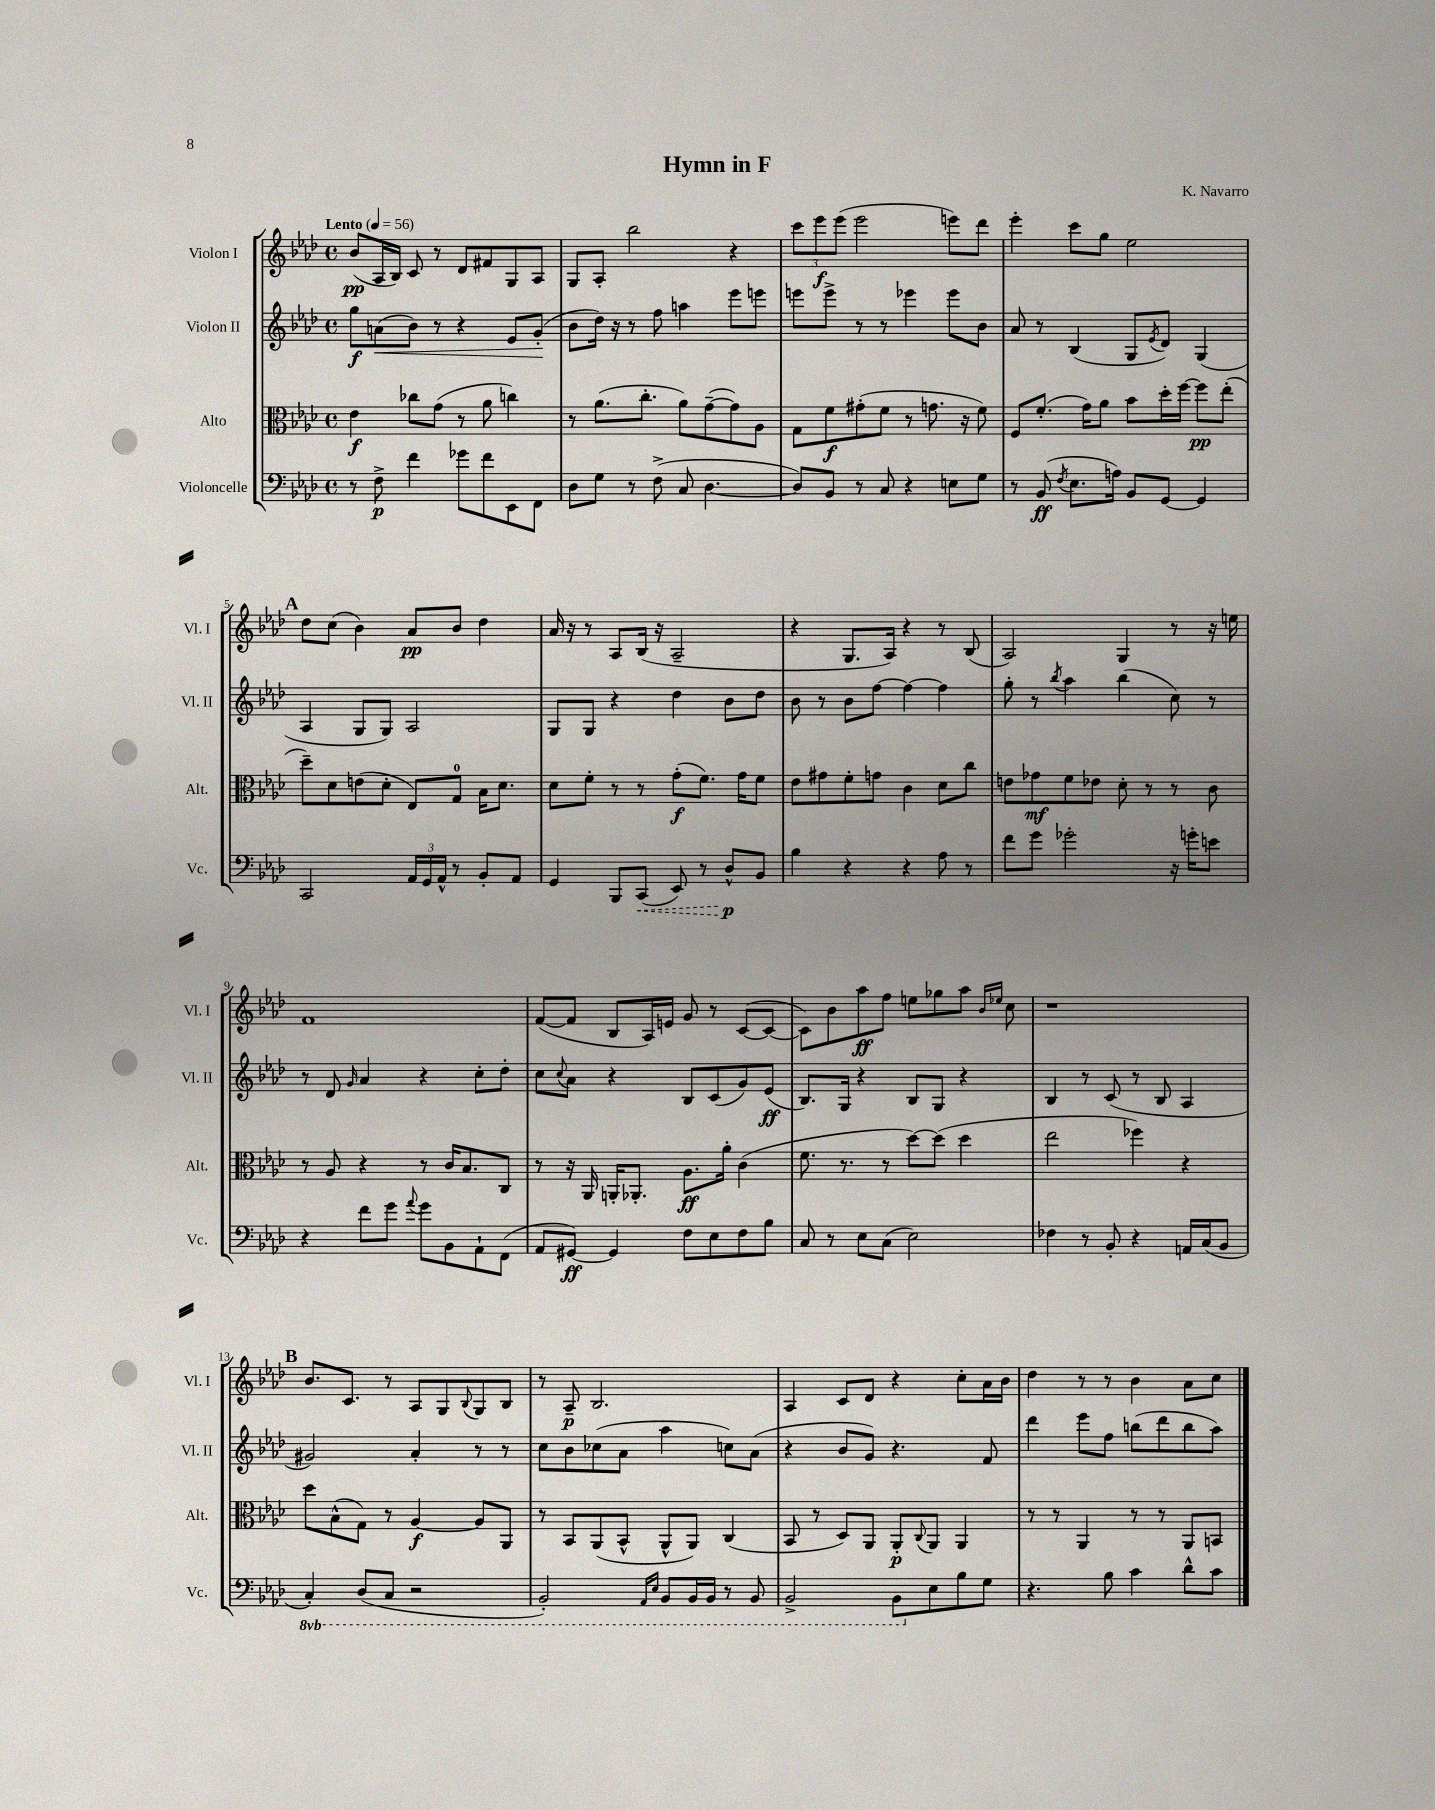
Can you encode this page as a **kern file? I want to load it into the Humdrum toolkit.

**kern	**dynam	**kern	**dynam	**kern	**dynam	**kern	**dynam
*part4	*part4	*part3	*part3	*part2	*part2	*part1	*part1
*staff4	*staff4	*staff3	*staff3	*staff2	*staff2	*staff1	*staff1
*I"Violoncelle	*	*I"Alto	*	*I"Violon II	*	*I"Violon I	*
*I'Vc.	*	*I'Alt.	*	*I'Vl. II	*	*I'Vl. I	*
*clefF4	*	*clefC3	*	*clefG2	*	*clefG2	*
*k[b-e-a-d-]	*	*k[b-e-a-d-]	*	*k[b-e-a-d-]	*	*k[b-e-a-d-]	*
*M4/4	*	*M4/4	*	*M4/4	*	*M4/4	*
*met(c)	*	*met(c)	*	*met(c)	*	*met(c)	*
*MM56	*	*MM56	*	*MM56	*	*MM56	*
=1	=1	=1	=1	=1	=1	=1	=1
!	!	!	!	!	!	!LO:TX:a:B:t=Lento	!
8r	.	4e-\	f	8gg\L	f	(8b-/L	pp
!	!	!	!	!	!LO:HP:b	!	!
8F^\	p	.	.	(8an\	<	16A-/L	.
.	.	.	.	.	.	16B-/JJ)	.
4f\	.	8cc-X\L	.	8b-\J)	.	8c/	.
.	.	(8g\J	.	8r	.	8r	.
8g-X\L	.	8r	.	4r	.	8d-/L	.
8f\	.	8a-\	.	.	.	8f#X/	.
8EE-\	.	4ccn\)	.	8e-/L	.	8G/	.
8FF\J	.	.	.	(8g'/J	.	8A-/J	.
.	.	.	.	.	[	.	.
=2	=2	=2	=2	=2	=2	=2	=2
8D-\L	.	8r	.	8b-\L	.	8G/L	.
8G\J	.	(8.a-\L	.	16dd-\Jk)	.	8A-'/J	.
.	.	.	.	16r	.	.	.
8r	.	.	.	8r	.	2bb-\	.
.	.	8.cc'\J	.	.	.	.	.
(8F^\	.	.	.	8ff\	.	.	.
8C/	.	8a-\L)	.	4aan\	.	.	.
[4.D-\	.	([8g~\	.	.	.	.	.
.	.	8g\])	.	8eee-\L	.	4r	.
.	.	8A-\J	.	8eeen\J	.	.	.
=3	=3	=3	=3	=3	=3	=3	=3
8D-/L])	.	8G\L	.	8eeen\L	.	12ccc\L	.
.	.	.	.	.	.	12eee-\	f
8BB-/J	.	8f\	f	8eee^\J	.	.	.
.	.	.	.	.	.	(12eee-\J	.
8r	.	(8g#X'\	.	8r	.	2eee-\	.
8C/	.	8f\J	.	8r	.	.	.
4r	.	8r	.	4eee-X\	.	.	.
.	.	8.gn\	.	.	.	.	.
8En\L	.	.	.	8eee-\L	.	8eeen\L)	.
.	.	16r	.	.	.	.	.
8G\J	.	8f\)	.	8b-\J	.	8ddd-\J	.
=4	=4	=4	=4	=4	=4	=4	=4
8r	.	8F/L	.	8a-/	.	4eee-'\	.
(8BB-/	ff	(8.f'/J	.	8r	.	.	.
8qF/	.	.	.	.	.	.	.
8.E-\L	.	.	.	(4B-/	.	8ccc\L	.
.	.	16g\KL)	.	.	.	.	.
.	.	8a-\J	.	.	.	8gg\J	.
16An\Jk)	.	.	.	.	.	.	.
8BB-/L	.	8b-\L	.	8G/L	.	2ee-\	.
.	.	.	.	8qe-/	.	.	.
[8GG/J	.	16dd-'\L	.	8d-/J)	.	.	.
.	.	[16ff\JJ	.	.	.	.	.
4GG/]	.	8ff\L]	pp	(4G/	.	.	.
.	.	(8ee-'\J	.	.	.	.	.
!!LO:LB:g=z
!!LO:REH:place=s1:t=A
=5	=5	=5	=5	=5	=5	=5	=5
2CC/	.	8dd-~\L)	.	4A-/	.	8dd-\L	.
.	.	8d-\	.	.	.	(8cc\J	.
.	.	(8en\	.	8G/L	.	4b-\)	.
.	.	8d-'\J	.	8G/J)	.	.	.
24AA-/LL	.	8E-/L)	.	2A-/	.	8a-/L	pp
24GG/	.	.	.	.	.	.	.
24AA-^^/JJ	.	.	.	.	.	.	.
8r	.	8G/J	.	.	.	8b-/J	.
8BB-'/L	.	16B-\KL	.	.	.	4dd-\	.
.	.	8.d-\J	.	.	.	.	.
8AA-/J	.	.	.	.	.	.	.
=6	=6	=6	=6	=6	=6	=6	=6
4GG/	.	8d-\L	.	8G/L	.	16a-/	.
.	.	.	.	.	.	16r	.
.	.	8f'\J	.	8G/J	.	8r	.
8BBB-/L	.	8r	.	4r	.	8A-/L	.
!	!LO:HP:b	!	!	!	!	!	!
(8CC/J	<	8r	.	.	.	(16B-/Jk	.
.	.	.	.	.	.	16r	.
8EE-/)	.	(8g'\L	f	4dd-\	.	2A-~/	.
8r	.	8.f\J)	.	.	.	.	.
8D-^^/L	p	.	.	8b-\L	.	.	.
.	.	16g\KL	.	.	.	.	.
8BB-/J	[	8f\J	.	8dd-\J	.	.	.
=7	=7	=7	=7	=7	=7	=7	=7
4B-\	.	8e-\L	.	8b-\	.	4r	.
.	.	8g#X\	.	8r	.	.	.
4r	.	8f'\	.	8b-\L	.	8.G/L	.
.	.	8gn\J	.	[8ff\J	.	.	.
.	.	.	.	.	.	16A-/Jk)	.
4r	.	4c\	.	4ff\_	.	4r	.
8A-\	.	8d-\L	.	4ff\]	.	8r	.
8r	.	8cc\J	.	.	.	(8B-/	.
=8	=8	=8	=8	=8	=8	=8	=8
8f\L	.	8en\L	.	8gg'\	.	2A-/)	.
8g\J	.	8g-X\	mf	8r	.	.	.
.	.	.	.	8qbb-/	.	.	.
2g-X'\	.	8f\	.	4aa-\	.	.	.
.	.	8e-X\J	.	.	.	.	.
.	.	8d-'\	.	(4bb-\	.	4G/	.
.	.	8r	.	.	.	.	.
16r	.	8r	.	8cc\)	.	8r	.
16gn'\KL	.	.	.	.	.	.	.
8en\J	.	8c\	.	8r	.	16r	.
.	.	.	.	.	.	16een\	.
!!LO:LB:g=z
=9	=9	=9	=9	=9	=9	=9	=9
4r	.	8r	.	8r	.	1f	.
.	.	8A-/	.	8d-/	.	.	.
.	.	.	.	16qqg/	.	.	.
8f\L	.	4r	.	4a-/	.	.	.
8g\J	.	.	.	.	.	.	.
8qqa-/	.	.	.	.	.	.	.
8g\L	.	8r	.	4r	.	.	.
8BB-\	.	16c/KL	.	.	.	.	.
.	.	8.B-/	.	.	.	.	.
8AA-`\	.	.	.	8cc'\L	.	.	.
(8FF\J	.	8C/J	.	8dd-'\J	.	.	.
=10	=10	=10	=10	=10	=10	=10	=10
8AA-/L	.	8r	.	8cc\L	.	([8f/L	.
.	.	.	.	8qqcc/	.	.	.
[8GG#X/J)	ff	16r	.	8a-\J	.	8f/J]	.
.	.	16AA-/	.	.	.	.	.
4GG#/]	.	16AAn'/KL	.	4r	.	8B-/L	.
.	.	8.AA-X'/J	.	.	.	.	.
.	.	.	.	.	.	16A-/L)	.
.	.	.	.	.	.	16en/JJ	.
8F\L	.	8.A-\L	ff	8B-/L	.	8g/	.
8E-\	.	.	.	(8c/	.	8r	.
.	.	16a-'\Jk	.	.	.	.	.
8F\	.	(4c\	.	8g/)	.	([8c/L	.
8B-\J	.	.	.	(8e-/J	ff	8c/J_	.
=11	=11	=11	=11	=11	=11	=11	=11
8C/	.	8.f\	.	8.B-/L)	.	8c\L])	.
8r	.	.	.	.	.	8b-\	.
.	.	8.r	.	16G/Jk	.	.	.
8E-\L	.	.	.	4r	.	8aa-\	ff
(8C\J	.	8r	.	.	.	8ff\J	.
2E-\)	.	[8dd-\L)	.	8B-/L	.	8een\L	.
.	.	(8dd-\J]	.	8G/J	.	8gg-X\	.
.	.	4dd-\	.	4r	.	8aa-\J	.
.	.	.	.	.	.	16qqb-/LL	.
.	.	.	.	.	.	16qqee-X/JJ	.
.	.	.	.	.	.	8cc\	.
=12	=12	=12	=12	=12	=12	=12	=12
4F-X\	.	2ee-\	.	4B-/	.	1r	.
8r	.	.	.	8r	.	.	.
8BB-'/	.	.	.	(8c/	.	.	.
4r	.	4ff-X\)	.	8r	.	.	.
.	.	.	.	8B-/	.	.	.
16AAn/LL	.	4r	.	4A-/	.	.	.
(16C/J	.	.	.	.	.	.	.
8BB-/J	.	.	.	.	.	.	.
!!LO:LB:g=z
!!LO:REH:place=s1:t=B
=13	=13	=13	=13	=13	=13	=13	=13
*8ba	*	*	*	*	*	*	*
4CC'/)	.	8dd-\L	.	2g#X/)	.	8.b-/L	.
.	.	(8B-^^\	.	.	.	.	.
.	.	.	.	.	.	8.c/J	.
(8DD-/L	.	8G\J)	.	.	.	.	.
8CC/J	.	8r	.	.	.	8r	.
2r	.	[4A-/	f	4a-'/	.	8A-/L	.
.	.	.	.	.	.	8G/	.
.	.	.	.	.	.	8qqB-/	.
.	.	8A-/L]	.	8r	.	8G/	.
.	.	8AA-/J	.	8r	.	8B-/J	.
=14	=14	=14	=14	=14	=14	=14	=14
2BBB-'/)	.	8r	.	8cc\L	.	8r	.
.	.	8BB-/L	.	8b-\	.	8A-~/	p
.	.	(8AA-/	.	(8cc-X\	.	2.B-/	.
.	.	8BB-^^/J	.	8a-\J	.	.	.
16qqAAA-/LL	.	.	.	.	.	.	.
16qqEE-/JJ	.	.	.	.	.	.	.
8BBB-/L	.	8AA-^^/L	.	4aa-\	.	.	.
16BBB-/L	.	8AA-/J)	.	.	.	.	.
16BBB-/JJ	.	.	.	.	.	.	.
8r	.	(4C/	.	8ccn\L)	.	.	.
8BBB-/	.	.	.	(8a-\J	.	.	.
=15	=15	=15	=15	=15	=15	=15	=15
2BBB-^/	.	8BB-/	.	4r	.	4A-/	.
.	.	8r	.	.	.	.	.
.	.	8D-/L)	.	8b-/L	.	8c/L	.
.	.	8AA-/J	.	8g/J)	.	8d-/J	.
8BBB-\L	.	8AA-'/L	p	4.r	.	4r	.
.	.	8qqC/	.	.	.	.	.
*X8ba	*	*	*	*	*	*	*
8E-\	.	8AA-/J	.	.	.	.	.
8B-\	.	4AA-/	.	.	.	8cc'\L	.
8G\J	.	.	.	8f/	.	16a-\L	.
.	.	.	.	.	.	16b-\JJ	.
=16	=16	=16	=16	=16	=16	=16	=16
4.r	.	8r	.	4ddd-\	.	4dd-\	.
.	.	8r	.	.	.	.	.
.	.	4AA-/	.	8eee-\L	.	8r	.
8B-\	.	.	.	8ff\J	.	8r	.
4c\	.	8r	.	(8bbn\L	.	4b-\	.
.	.	8r	.	8ddd-\	.	.	.
8d-^^\L	.	8AA-/L	.	8bb\	.	8a-\L	.
8c\J	.	8BBn/J	.	8aa-\J)	.	8cc\J	.
==	==	==	==	==	==	==	==
*-	*-	*-	*-	*-	*-	*-	*-
